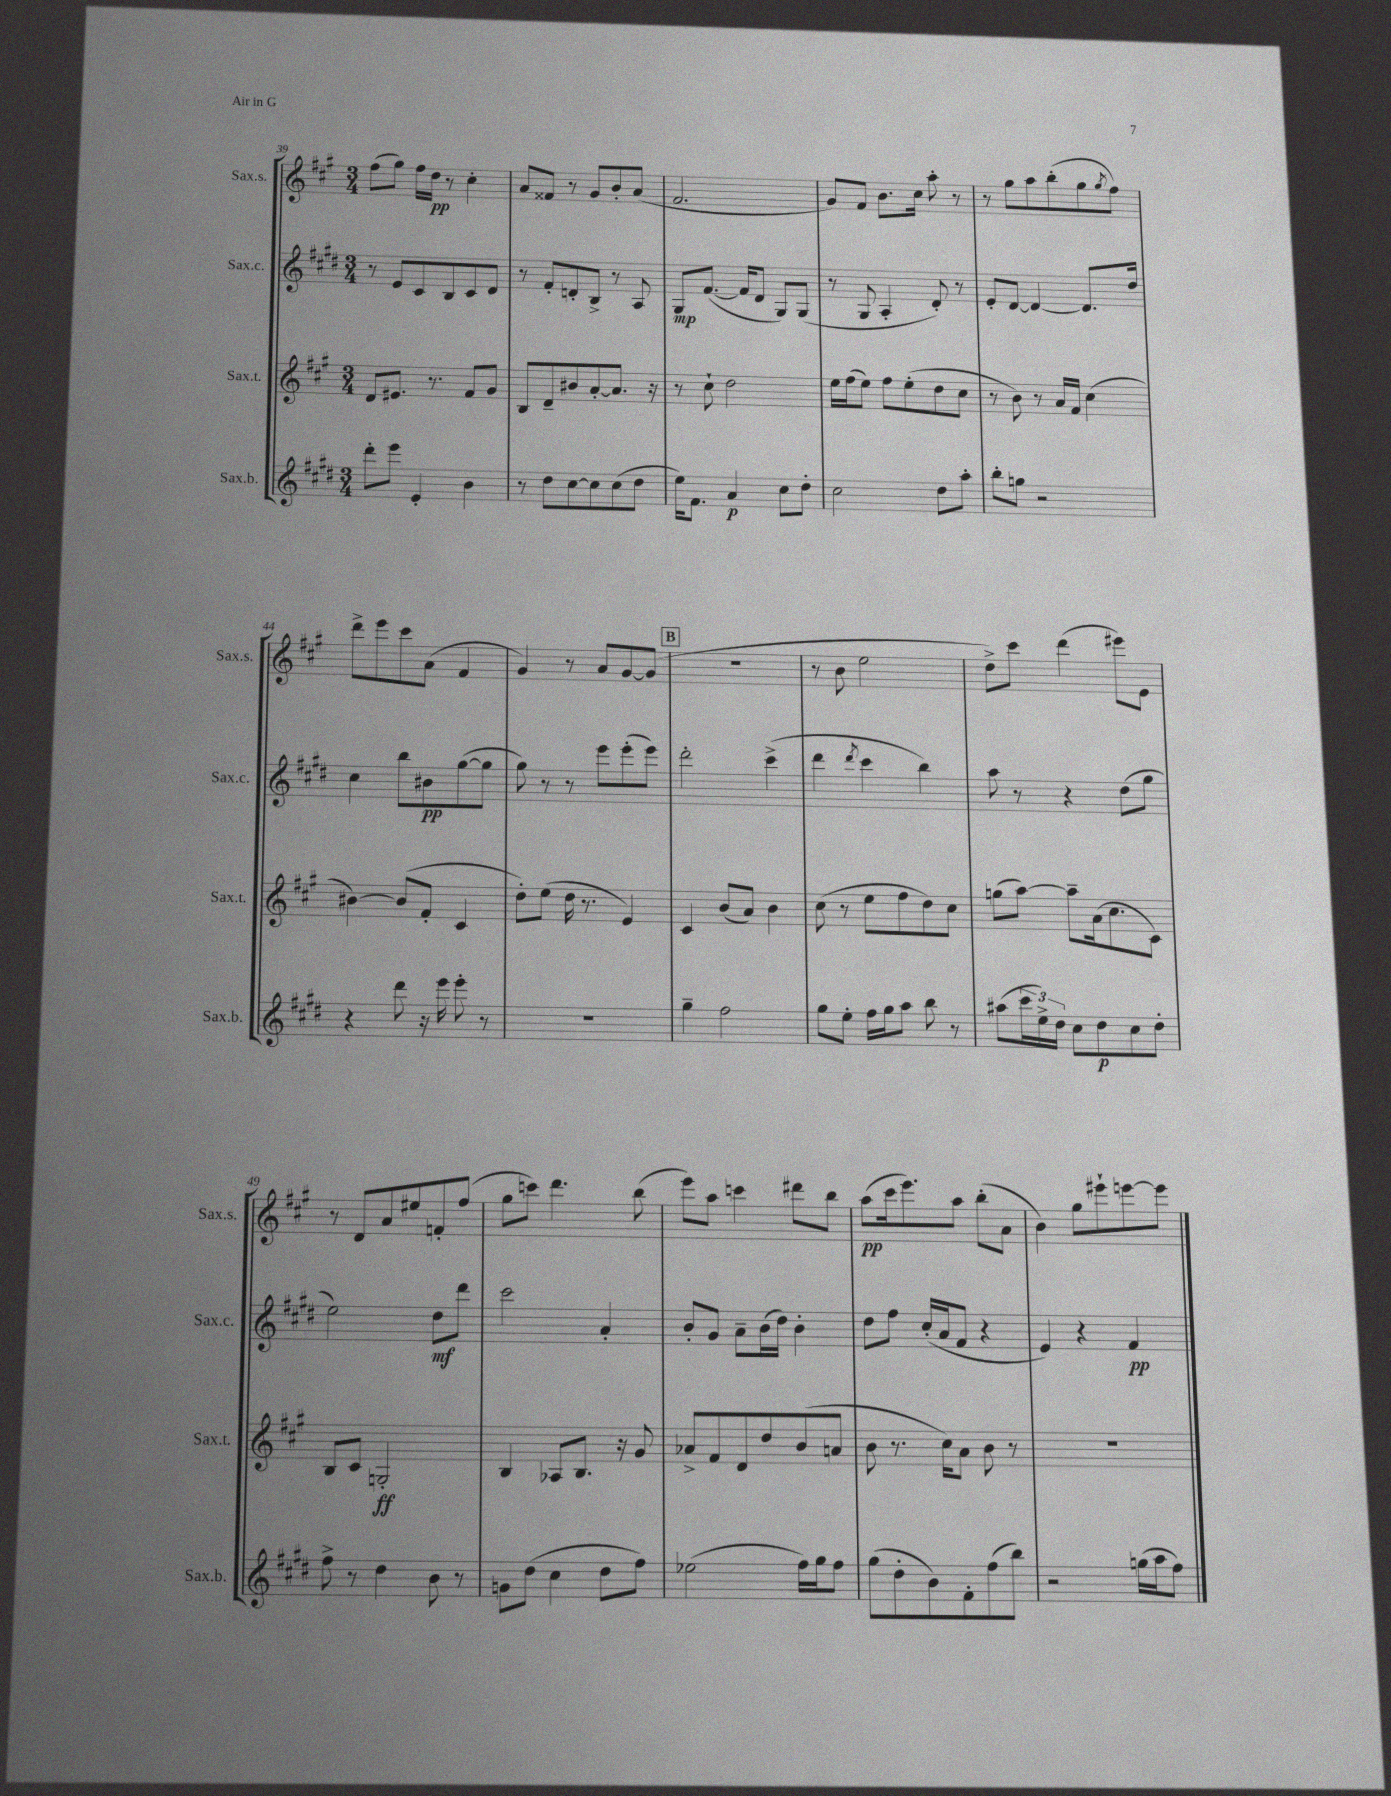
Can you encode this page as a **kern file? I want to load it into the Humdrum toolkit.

**kern	**kern	**kern	**kern
*staff4	*staff3	*staff2	*staff1
*clefG2	*clefG2	*clefG2	*clefG2
*k[f#c#g#d#]	*k[f#c#g#]	*k[f#c#g#d#]	*k[f#c#g#]
*M3/4	*M3/4	*M3/4	*M3/4
8ddd#'\L	8d/L	8r	(8ff#\L
8eee\J	8.e#/J	8e/L	8gg#\J)
4e'/	.	8c#/	16ff#\LL
.	8.r	.	16dd\JJ
.	.	8B/	8r
4b\	8f#/L	8c#/	4cc#'\
.	8g#/J	8d#/J	.
=	=	=	=
8r	8B/L	8r	8a/L
8dd#\L	8d~/	8f#'/L	8f##/J
[8cc#\	8b#/	8d'/	8r
8cc#\]	[8a'/	8B^/J	8g#/L
(8cc#\	8.a/]J	8r	8b'/
8dd#\J	.	8A/	(8a/J
.	16r	.	.
=	=	=	=
16ee\LK)	8r	8G#/L	2.f#/
8.f#\J	.	.	.
.	8cc#`\	([8.f#/J	.
4a/	2dd\	.	.
.	.	16f#/]LK	.
.	.	8d#/J	.
8cc#\L	.	8G#/L)	.
8dd#'\J	.	(8G#/J	.
=	=	=	=
2cc#\	16ee\LL	8r	8g#/L)
.	(16ff#\J	.	.
.	8ee\J)	8G#/	8f#/J
.	8ff#\L	4A'/	8.b\L
.	(8ee'\	.	.
.	.	.	16cc#\Jk
8dd#\L	8dd\	8d#'/)	8aa'\
8aa'\J	8cc#\J	8r	8r
=	=	=	=
8bb'\L	8r	8e'/L	8r
8gg\J	8b\)	[8d#/J	8gg#\L
2r	8r	4d#/_	8aa\
.	16a/LL	.	(8bb'\
.	16f#/JJ	.	.
.	(4cc#\	8.d#/]L	8gg#\
.	.	.	8qgg#/
.	.	.	8ff#\J)
.	.	16dd#/Jk	.
=	=	=	=
4r	[4b#\)	4cc#\	8ddd^\L
.	.	.	8eee\
8ddd#\	(8b#/]L	8bb\L	8ccc#\
16r	8f#'/J	8b#\	(8a\J
16eee\	.	.	.
8eee'\	4c#/	([8gg#\	4f#/
8r	.	8gg#\]J	.
=	=	=	=
2.r	8dd'\L)	8gg#\)	4g#/)
.	(8ee\J	8r	.
.	16dd\	8r	8r
.	8.r	.	.
.	.	8eee\L	8a/L
.	4e/)	(8eee'\	[8g#/
.	.	8eee\J)	(8g#/]J
=	=	=	=
4gg#~\	4c#/	2ddd#'\	2.r
2ff#\	(8b/L	.	.
.	8a/J)	.	.
.	4b\	(4ccc#^\	.
=	=	=	=
8gg#\L	(8cc#\	4ddd#\	8r
8ee'\J	8r	.	8b\
.	.	8qddd#/	.
16ff#\LL	8ee\L	4ccc#\	2ee\
16gg#\J	.	.	.
8aa\J	8ff#\	.	.
8bb\	8dd\)	4bb\)	.
8r	8cc#\J	.	.
=	=	=	=
(8aa#\L	(8gg\L	8aa\	8dd^\L)
24ccc#\L	[8aa\J)	8r	8ccc#\J
24ee^\)	.	.	.
24dd#\JJ	.	.	.
8cc#\L	8aa~\]L	4r	(4ddd\
8dd#\	(16a\k	.	.
.	8.cc#\	.	.
8cc#\	.	(8dd#\L	8eee#\L)
8dd#'\J	8c#\J)	8gg#\J	8e\J
=	=	=	=
8ff#^\	8B/L	2ee\)	8r
8r	8c#/J	.	8d/L
4dd#\	2G'/	.	8a/
.	.	.	8ee#/
8b\	.	8dd#\L	8f'/
8r	.	8ddd#\J	(8ff#/J
=	=	=	=
8g\L	4B/	2ccc#\	8gg#\L
(8dd#\J	.	.	8ccc\J)
4cc#\	8A-/L	.	4.ddd\
.	8.B/J	.	.
8dd#\L	.	4a'/	.
.	16r	.	.
8ff#\J)	8g#/	.	(8bb\
=	=	=	=
(2ee-\	8a-^/L	8b'/L	8eee\L)
.	8f#/	8g#/J	8aa\J
.	8d/	8a~\L	4ccc\
.	8dd/	(16b\L	.
.	.	16dd#\JJ)	.
16ff#\LL)	(8b/	4b'\	8ddd#\L
16gg#\J	.	.	.
8ff#\J	8a/J	.	8bb\J
=	=	=	=
(8gg#\L	8b\	8dd#\L	(8aa\L
8dd#'\	8.r	8ff#\J	16ccc#\k
.	.	.	8.eee\)
8b\)	.	(16cc#'/LL	.
.	16cc#\LK)	16a/J	.
8f#'\	8a\J	8f#/J	8aa\J
(8ff#\	8b\	4r	(8bb'\L
8bb\J)	8r	.	8a\J
=	=	=	=
2r	2.r	4e/)	4b\)
.	.	4r	8gg#\L
.	.	.	8eee#`\
(16gg\LL	.	4f#/	[8eee\
16aa\J	.	.	.
8ff#\J)	.	.	8eee\]J
==	==	==	==
*-	*-	*-	*-
